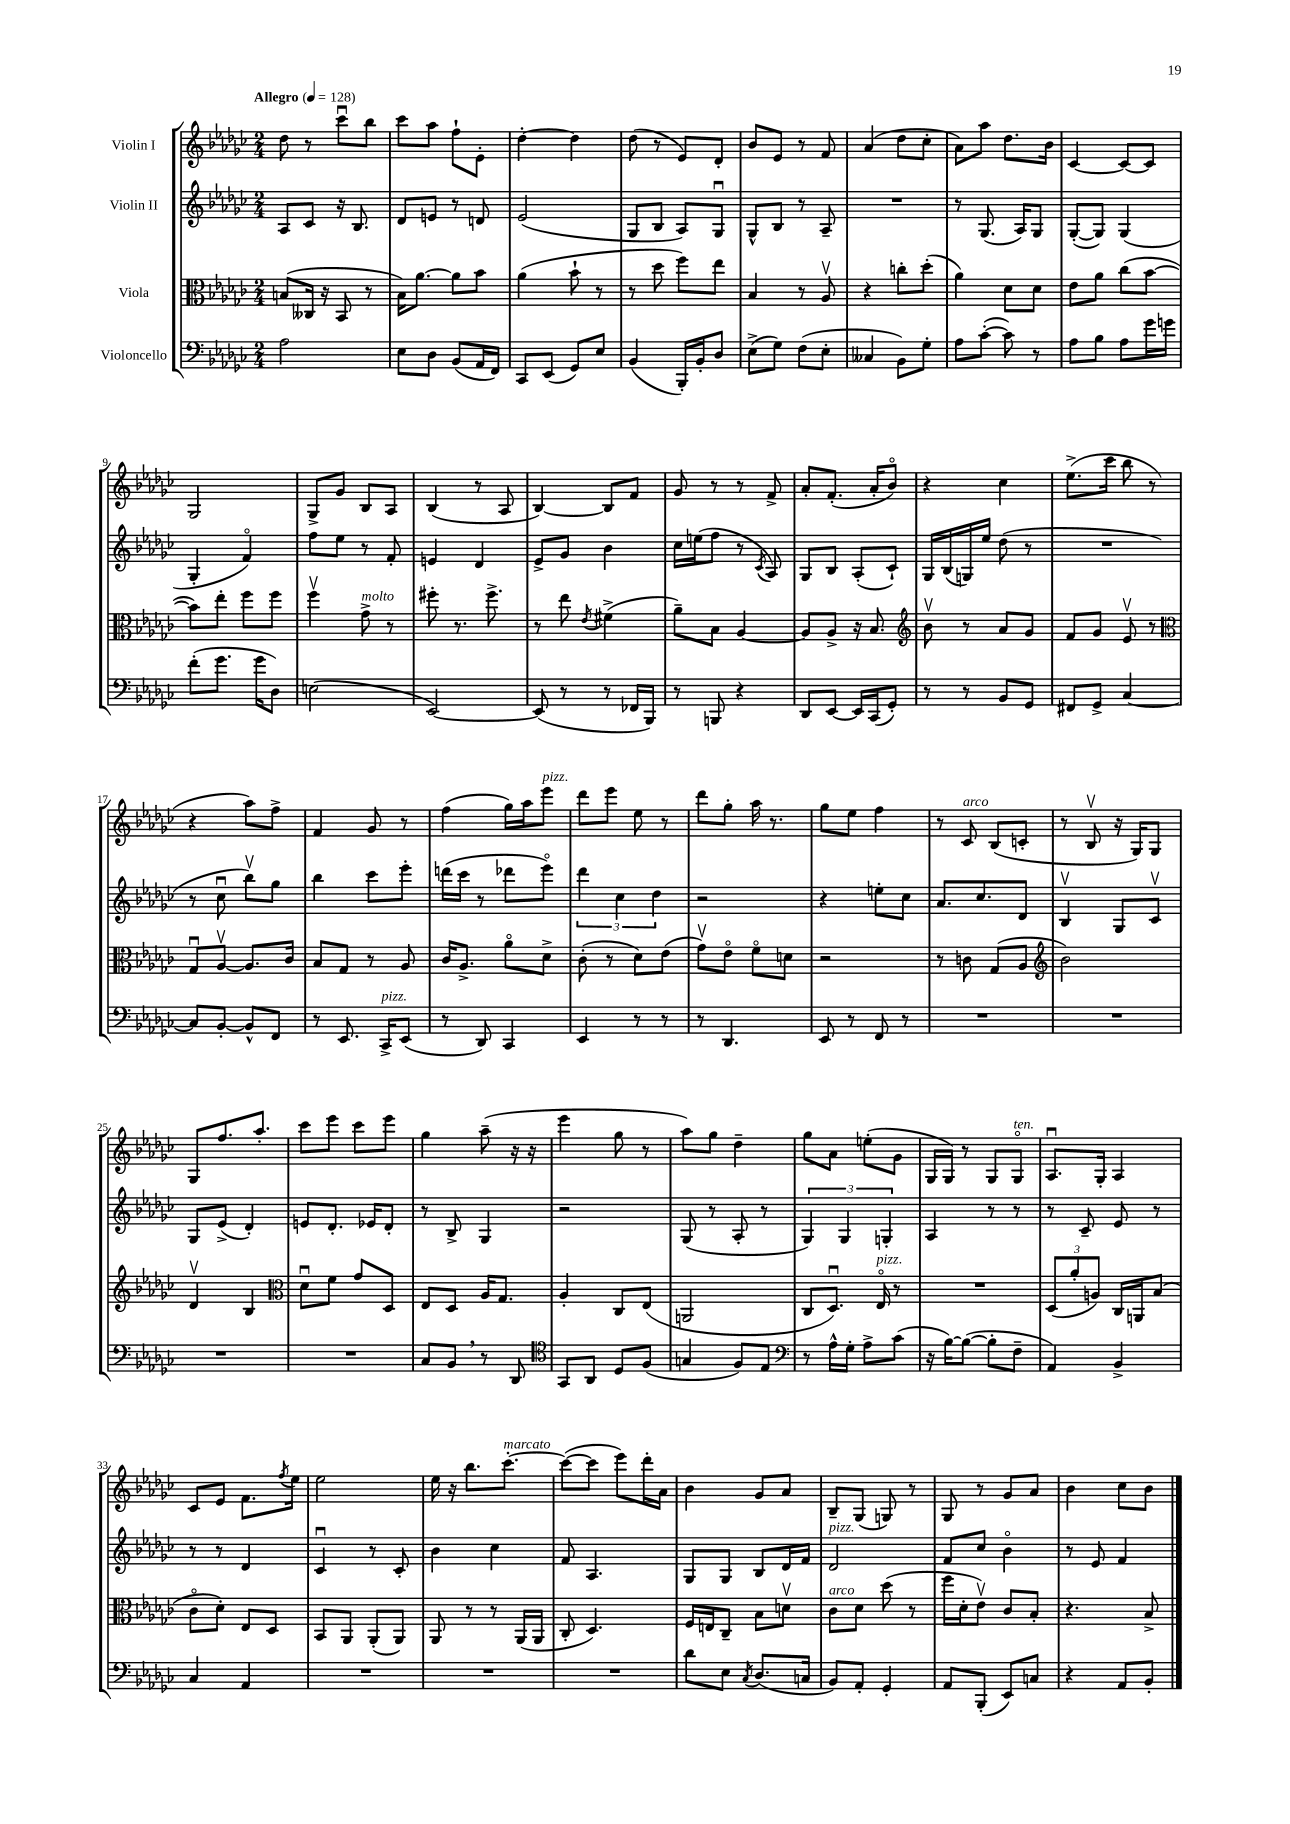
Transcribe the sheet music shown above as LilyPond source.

<<
\new StaffGroup <<
\new Staff = "s0" \with { instrumentName = "Violin I" } {
    \clef treble \key ges \major \numericTimeSignature \time 2/4 \tempo "Allegro" 4 = 128
    des''8 r8 ces'''8\downbow bes''8 |
    ces'''8 aes''8 f''8-! ees'8-. |
    des''4~-. des''4 |
    des''8( r8 ees'8) des'8-. |
    bes'8 ees'8 r8 f'8 |
    aes'4( des''8 ces''8-. |
    aes'8) aes''8 des''8. bes'16 |
    ces'4~ ces'8~ ces'8 |
    ges2 |
    ges8-> ges'8 bes8 aes8 |
    bes4( r8 aes8 |
    bes4~) bes8 f'8 |
    ges'8 r8 r8 f'8-> |
    aes'8-. f'8.-.( aes'16-. bes'8\flageolet) |
    r4 ces''4 |
    ees''8.->( ces'''16 bes''8 r8 |
    r4 aes''8) f''8-> |
    f'4 ges'8 r8 |
    f''4( ges''16) aes''16 ees'''8^\markup { \italic "pizz." } |
    des'''8 ees'''8 ees''8 r8 |
    des'''8 ges''8-. aes''16 r8. |
    ges''8 ees''8 f''4 |
    r8 ces'8^\markup { \italic "arco" } bes8( c'8-. |
    r8 bes8\upbow r16 ges16) ges8 |
    ges8 f''8. aes''8.-. |
    ces'''8 ees'''8 ces'''8 ees'''8 |
    ges''4 aes''8--( r16 r16 |
    ees'''4 ges''8 r8 |
    aes''8) ges''8 des''4-- |
    ges''8 aes'8 e''8-.( ges'8 |
    ges16 ges16) r8 ges8 ges8\flageolet^\markup { \italic "ten." } |
    aes8.\downbow ges16-. aes4 |
    ces'8 ees'8 f'8. \acciaccatura { f''8 } ees''16 |
    ees''2 |
    ees''16 r16 bes''8. ces'''8.~-.^\markup { \italic "marcato" } |
    ces'''8~( ces'''8 ees'''8) des'''16-. aes'16 |
    bes'4 ges'8 aes'8 |
    bes8-- ges8( g8) r8 |
    ges8 r8 ges'8 aes'8 |
    bes'4 ces''8 bes'8 \bar "|." |
}
\new Staff = "s1" \with { instrumentName = "Violin II" } {
    \clef treble \key ges \major \numericTimeSignature \time 2/4
    aes8 ces'8 r16 bes8. |
    des'8 e'8 r8 d'8 |
    ees'2( |
    ges8 bes8 aes8) ges8\downbow |
    ges8-^ bes8 r8 aes8-- |
    R2 |
    r8 ges8.( aes16) ges8 |
    ges8~-.( ges8) ges4( |
    ges4-. f'4\flageolet) |
    f''8 ees''8 r8 f'8-. |
    e'4 des'4 |
    ees'8-> ges'8 bes'4 |
    ces''16 e''16( f''8 r8 \acciaccatura { ces'8 } aes8) |
    ges8 bes8 aes8-.( ces'8-!) |
    ges16 bes16( g16) ees''16 des''8( r8 |
    R2 |
    r8 ces''8\downbow bes''8\upbow) ges''8 |
    bes''4 ces'''8 ees'''8-. |
    d'''16( ces'''16 r8 des'''8 ees'''8\flageolet) |
    \tuplet 3/2 { des'''4 ces''4 des''4 } |
    r2 |
    r4 e''8-. ces''8 |
    aes'8. ces''8. des'8 |
    bes4\upbow ges8 ces'8\upbow |
    ges8 ees'8->( des'4-.) |
    e'8 des'8.-. ees'16 des'8-. |
    r8 bes8-> ges4 |
    r2 |
    ges8( r8 aes8-. r8 |
    \tuplet 3/2 { ges4) ges4 g4-. } |
    aes4 r8 r8 |
    r8 ces'8-- ees'8 r8 |
    r8 r8 des'4 |
    ces'4\downbow r8 ces'8-. |
    bes'4 ces''4 |
    f'8 aes4. |
    ges8 ges8 bes8 des'16 f'16 |
    des'2^\markup { \italic "pizz." } |
    f'8 ces''8 bes'4\flageolet |
    r8 ees'8 f'4 \bar "|." |
}
\new Staff = "s2" \with { instrumentName = "Viola" } {
    \clef alto \key ges \major \numericTimeSignature \time 2/4
    b8( ceses16 r16 bes,8 r8 |
    bes16) aes'8.~ aes'8 bes'8 |
    aes'4( bes'8-! r8 |
    r8 des''8 f''8) ees''8 |
    bes4 r8 aes8\upbow |
    r4 c''8-. des''8-.( |
    aes'4) des'8 des'8 |
    ees'8 aes'8 ces''8( bes'8~ |
    bes'8) ees''8-. f''8 f''8 |
    f''4\upbow ges'8->^\markup { \italic "molto" } r8 |
    fis''8-. r8. fis''8.-> |
    r8 ees''8 \acciaccatura { ees'8 } fis'4->( |
    aes'8--) bes8 aes4~ |
    aes8 aes8-> r16 bes8. |
    \clef treble bes'8\upbow r8 aes'8 ges'8 |
    f'8 ges'8 ees'8\upbow r8 |
    \clef alto ges8\downbow aes8~\upbow aes8. ces'16 |
    bes8 ges8 r8 aes8 |
    ces'16 aes8.-> aes'8\flageolet des'8-> |
    ces'8-.( r8 des'8) ees'8( |
    ges'8\upbow) ees'8\flageolet f'8\flageolet d'8 |
    r2 |
    r8 c'8 ges8( aes8 |
    \clef treble bes'2) |
    des'4\upbow bes4 |
    \clef alto des'8\downbow f'8 ges'8 des8 |
    ees8 des8 aes16 ges8. |
    aes4-. ces8 ees8( |
    a,2 |
    ces8 des8.\downbow) ees16\flageolet^\markup { \italic "pizz." } r8 |
    R2 |
    \tuplet 3/2 { des8( aes'8-. a8) } ces16 a,16 bes8( |
    ces'8\flageolet des'8-.) ees8 des8 |
    bes,8 aes,8 aes,8-.( aes,8) |
    aes,8 r8 r8 aes,16( aes,16 |
    ces8-. des4.) |
    f16 e16 ces8-- bes8 d'8\upbow |
    ces'8^\markup { \italic "arco" } des'8 des''8( r8 |
    f''16 des'16-. ees'8\upbow) ces'8 bes8-. |
    r4. bes8-> \bar "|." |
}
\new Staff = "s3" \with { instrumentName = "Violoncello" } {
    \clef bass \key ges \major \numericTimeSignature \time 2/4
    aes2 |
    ees8 des8 bes,8( aes,16 f,16) |
    ces,8 ees,8( ges,8) ees8 |
    bes,4( bes,,16-.) bes,16-. des8 |
    ees8->( ges8) f8( ees8-. |
    ceses4 bes,8) ges8-. |
    aes8 ces'8~-.( ces'8) r8 |
    aes8 bes8 aes8 ges'16 g'16 |
    f'8-.( ges'8. ges'16 des8) |
    e2( |
    ees,2~) |
    ees,8( r8 r8 fes,16 bes,,16) |
    r8 b,,8 r4 |
    des,8 ees,8~ ees,16 ces,16( ges,8-.) |
    r8 r8 bes,8 ges,8 |
    fis,8 ges,8-> ces4~ |
    ces8 bes,8~-. bes,8-^ f,8 |
    r8 ees,8. ces,16->^\markup { \italic "pizz." } ees,8( |
    r8 des,8) ces,4 |
    ees,4 r8 r8 |
    r8 des,4. |
    ees,8 r8 f,8 r8 |
    R2 |
    R2 |
    R2 |
    R2 |
    ces8 bes,8 \breathe r8 des,8 |
    \clef tenor ges,8 aes,8 des8 f8( |
    g4 f8) ees8 |
    \clef bass r8 aes16-^ ges16-. aes8-> ces'8( |
    r16 bes16~) bes8~( bes8-. f8-- |
    aes,4) bes,4-> |
    ces4 aes,4 |
    R2 |
    R2 |
    R2 |
    des'8 ees8 \acciaccatura { ces8 } des8.( c16 |
    bes,8) aes,8-. ges,4-. |
    aes,8 bes,,8-.( ees,8) c8 |
    r4 aes,8 bes,8-. \bar "|." |
}
>>
>>
